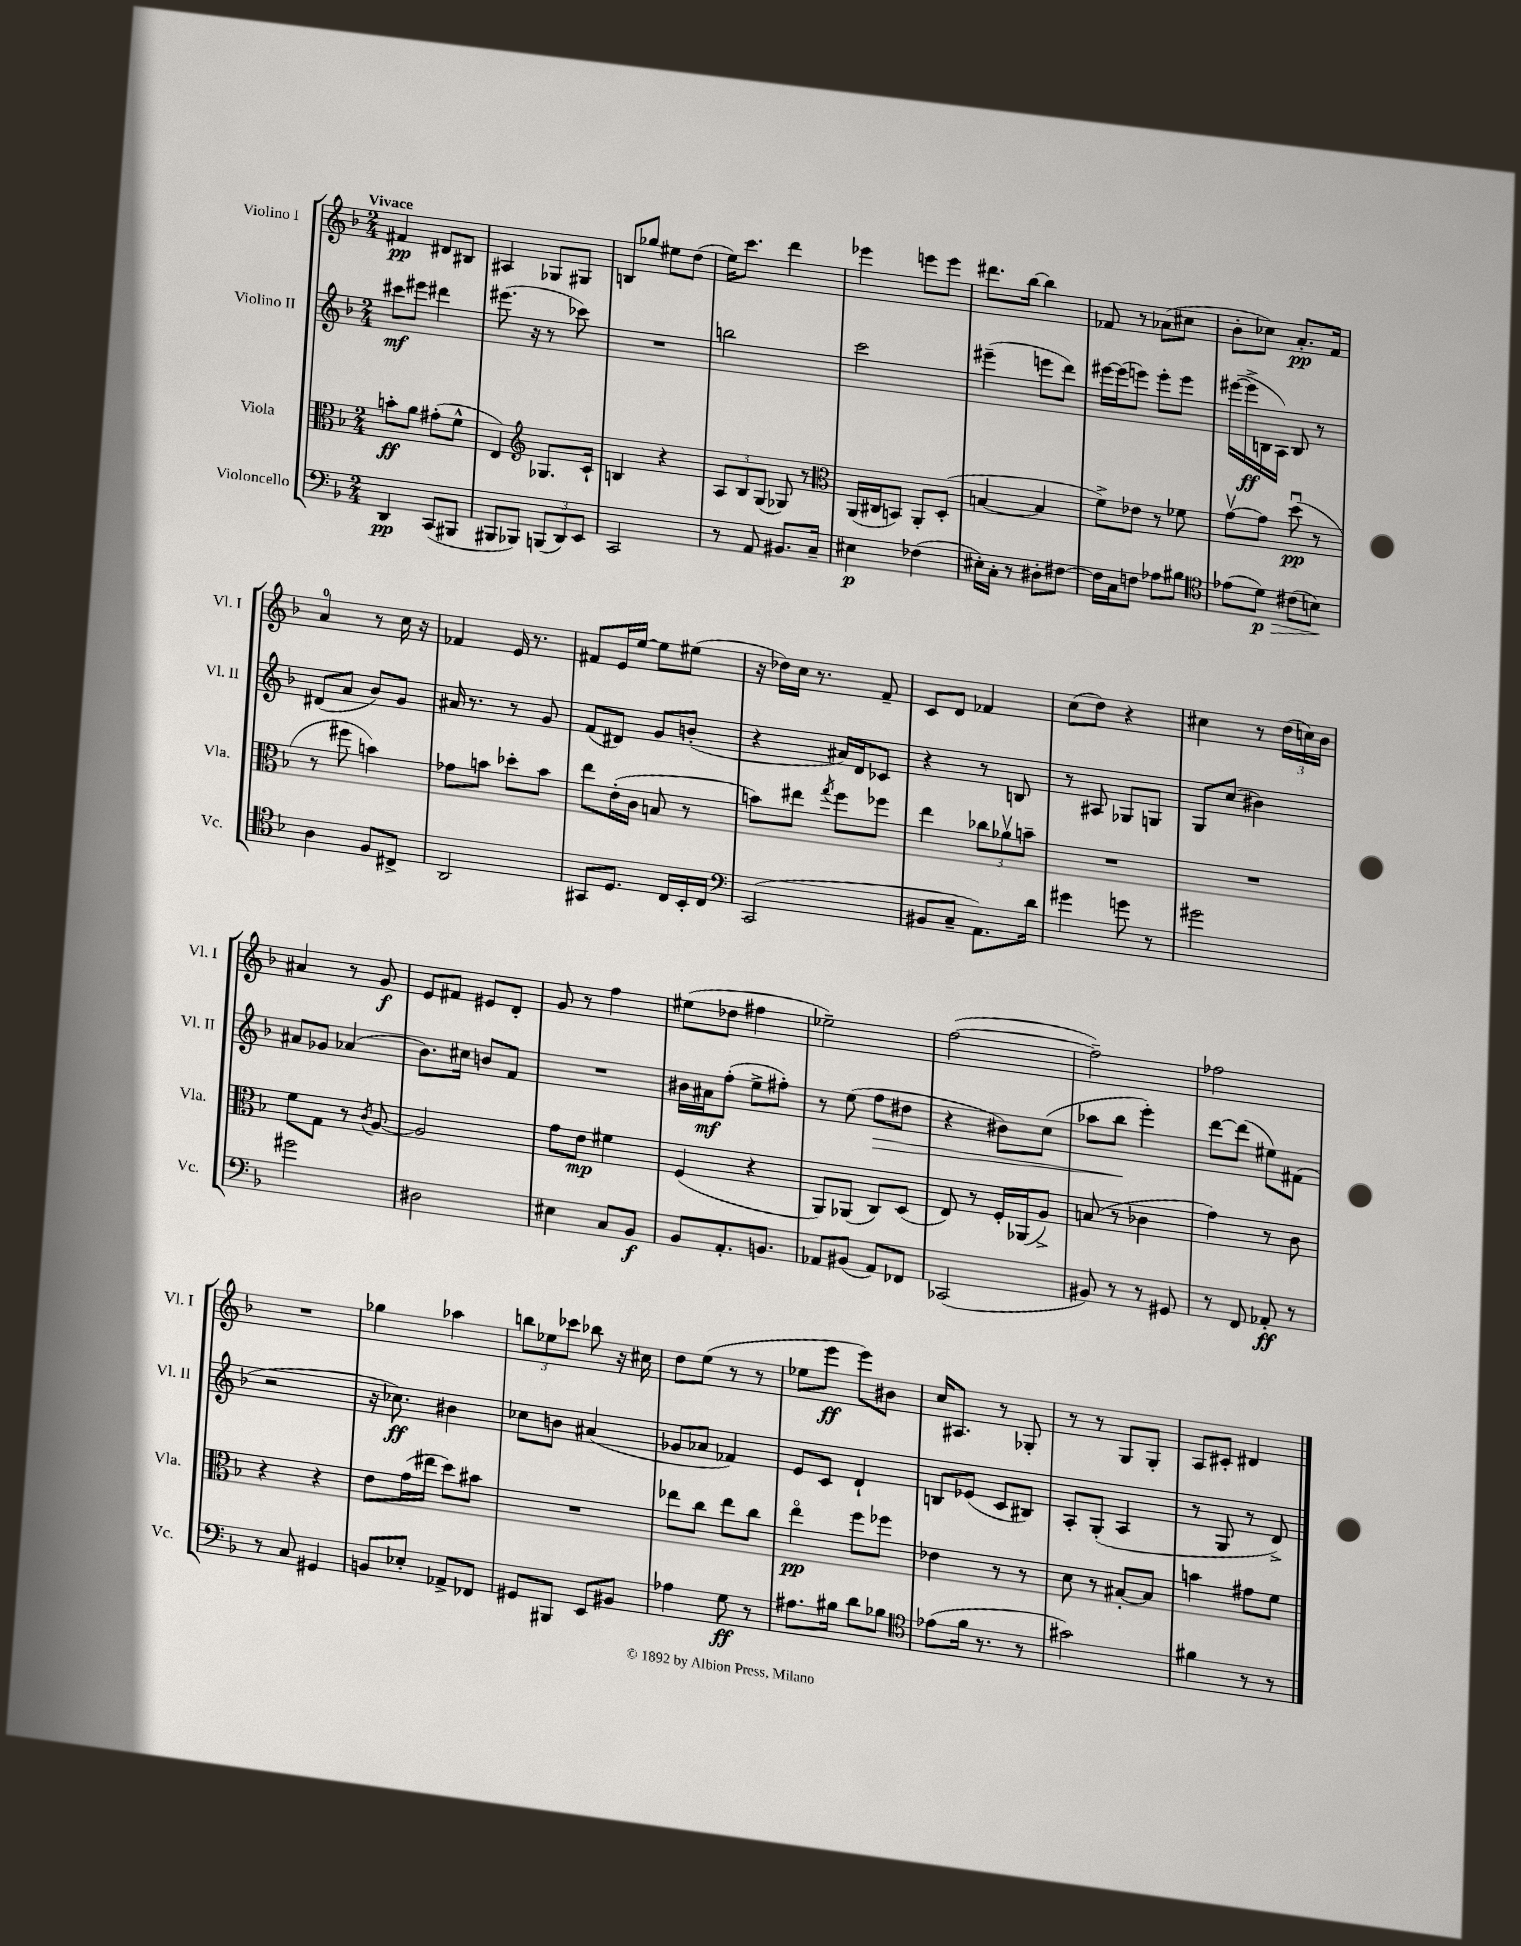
<<
\new StaffGroup <<
\new Staff = "s0" \with { instrumentName = "Violino I" shortInstrumentName = "Vl. I" } {
    \clef treble \key f \major \numericTimeSignature \time 2/4 \tempo "Vivace"
    fis'4\pp dis'8 bis8 |
    ais4 ges8 gis8 |
    b8 ges''8 eis''8 d''8( |
    e''16) c'''8. d'''4 |
    ees'''4 e'''8 e'''8 |
    dis'''8. bes''16~ bes''4 |
    fes'8 r8 aes'8( cis''8 |
    bes'8-. ces''8) a'8.-.\pp f'16 |
    a'4-0 r8 c''16 r16 |
    fes'4 e'16 r8. |
    fis'8 e'16 e''16~ e''8 eis''8( |
    r16 des''16) c''16 r8. f'8-- |
    c'8 d'8 fes'4 |
    c''8( d''8) r4 |
    cis''4 r8 \tuplet 3/2 { d''16( c''16) bes'16 } |
    ais'4 r8 g'8\f |
    e'8 fis'8 eis'8 d'8-. |
    g'8 r8 f''4 |
    eis''8( des''8 fis''4 |
    ees''2--) |
    f''2~( |
    f''2--) |
    fes''2 |
    R2 |
    ges''4 aes''4 |
    \tuplet 3/2 { b''8 ees''8 ces'''8 } bes''8 r16 cis''16 |
    d''8 e''8( r8 r8 |
    ees''8 e'''8\ff e'''8) bis'8 |
    c''16 ais8. r8 ges8-. |
    r8 r8 g8 g8-. |
    a8 cis'8-. dis'4 \bar "|." |
}
\new Staff = "s1" \with { instrumentName = "Violino II" shortInstrumentName = "Vl. II" } {
    \clef treble \key f \major \numericTimeSignature \time 2/4
    cis'''8\mf eis'''8 dis'''4 |
    eis'''8.( r16 r8 ces'''8) |
    R2 |
    b''2 |
    c'''2 |
    eis'''4--( e'''8 d'''8) |
    eis'''16~ eis'''16( e'''8) e'''8-. e'''8 |
    eis'''16~( eis'''16->\ff b16 a16) b8 r8 |
    dis'8( a'8 bes'8) g'8 |
    ais'16 r8. r8 g'8 |
    f'8( dis'8) g'8 b'8-.( |
    r4 ais'16) d'16 ces'8 |
    r4 r8 b8 |
    r8 ais8 ges8 g8 |
    g8 c''8( bis'4) |
    ais'8 ges'8 aes'4( |
    bes'8.) cis''16 b'8 f'8 |
    R2 |
    bis'16 ais'16\mf f''8-.( e''8-> fis''8-.) |
    r8 e''8( f''8\> dis''8 |
    r4 bis'8) c''8( |
    aes''8 bes''8\! e'''4-.) |
    d'''8~ d'''8( eis''8) fis'8( |
    r2 |
    r16 ces''8.\ff) bis'4 |
    ces''8 b'8 ais'4( |
    ges'8 aes'8 fes'4) |
    e'8 c'8 d'4-! |
    b8 ees'8( c'8 bis8) |
    a8-. g8-.( a4 |
    r8 g8 r8 d'8->) \bar "|." |
}
\new Staff = "s2" \with { instrumentName = "Viola" shortInstrumentName = "Vla." } {
    \clef alto \key f \major \numericTimeSignature \time 2/4
    b'8-.\ff a'8 gis'8-.( f'8-^ |
    e4) \clef treble ges8. c'16-! |
    b4 r4 |
    \tuplet 3/2 { a8 bes8 g8( } ges8) r8 |
    \clef alto a,16( cis16 b,8) a,8-. d8-.( |
    b4~ b4 |
    f'8->) ees'8 r8 fes'8 |
    g'8~\upbow g'8 d''8\downbow\pp( r8 |
    r8 fis''8 b'4) |
    ges'8 b'8 des''8-. b'8 |
    e''8 e'16-.( c'16 b8 r8 |
    b'8) eis''8 \acciaccatura { g''8 } f''8 fes''8 |
    e''4 \tuplet 3/2 { ces''8 aes'8\upbow b'8-- } |
    R2 |
    R2 |
    f'8 g8 r8 \acciaccatura { c'8 } a8~ |
    a2 |
    g'8 e'8\mp fis'4 |
    f4( r4 |
    a,8) aes,8( c8) d8( |
    e8) r8 f16-. aes,16( a8->) |
    b8( r8 ces'4 |
    g'4) r8 c'8 |
    r4 r4 |
    e'8 g'16( eis''16 d''8) bis'8 |
    R2 |
    ees''8 c''8 ees''8 c''8 |
    e''4\flageolet\pp f''8 fes''8 |
    ees'4 r8 r8 |
    d'8 r8 bis8~-. bis8 |
    b'4 gis'8 f'8 \bar "|." |
}
\new Staff = "s3" \with { instrumentName = "Violoncello" shortInstrumentName = "Vc." } {
    \clef bass \key f \major \numericTimeSignature \time 2/4
    d,4\pp c,8( bis,,8 |
    bis,,8 bes,,8) \tuplet 3/2 { b,,8( d,8) e,8 } |
    c,2 |
    r8 a,8 bis,8. c16-- |
    eis4\p fes4( |
    eis16-.) c16-. r8 dis8-. fis8~ |
    fis16 c16 f8 aes8 bis8 |
    \clef tenor ees'8( d'8\p\>) cis'8( b8\!) |
    a4 f8 cis8-> |
    a,2 |
    gis,8 d8. c16 bes,16-. c16 |
    \clef bass c,2( |
    bis,8 c8-- a,8.) d'16 |
    gis'4 g'8 r8 |
    gis'2 |
    gis'2 |
    dis2 |
    eis4 c8 bes,8\f |
    bes,8 a,8.-. b,8. |
    aes,8 bis,8( aes,8) fes,8 |
    ces,2( |
    bis,8) r8 r8 gis,8 |
    r8 f,8 aes,8-.\ff r8 |
    r8 c8 gis,4 |
    b,8 ees8-. aes,8-> fes,8 |
    gis,8 bis,,8 e,8 bis,8 |
    aes4 g8\ff r8 |
    ais8. bis16 d'8 bes8 |
    \clef tenor ees'8( f'16 r8. r8 |
    gis'2) |
    fis'4 r8 r8 \bar "|." |
}
>>
>>
\layout { \context { \Score \remove "Bar_number_engraver" } }
